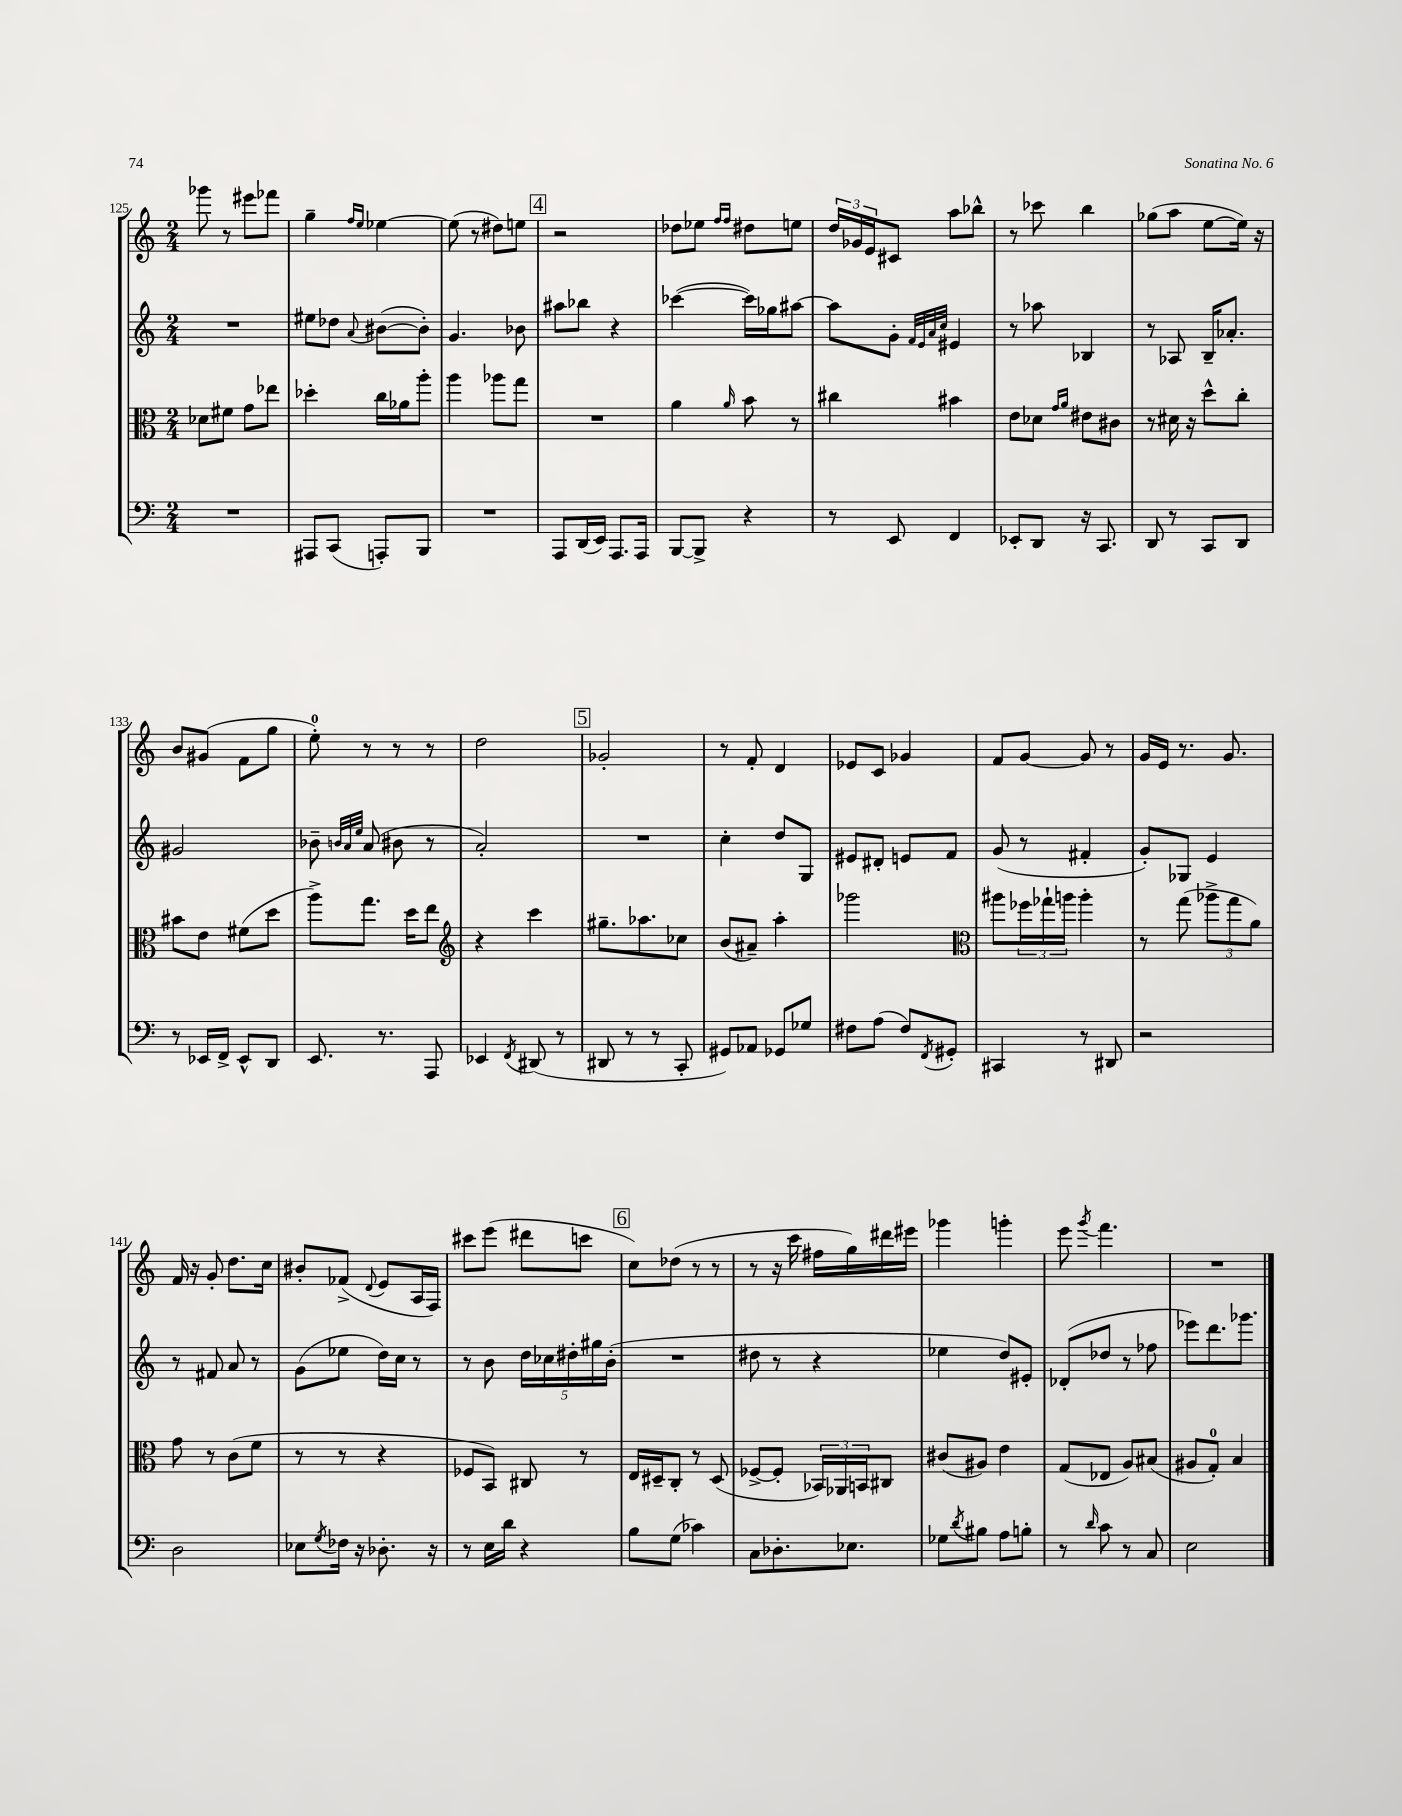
<<
\new StaffGroup <<
\new Staff = "s0" {
    \clef treble \key c \major \numericTimeSignature \time 2/4
    ges'''8 r8 eis'''8 fes'''8 |
    g''4-- \grace { f''16 e''16 } ees''4~ |
    ees''8( r8 dis''8) e''8 |
    \mark \markup { \box "4" } r2 |
    des''8 ees''8 \grace { f''16 f''16 } dis''8 e''8 |
    \tuplet 3/2 { d''16 ges'16 e'16 } cis'8 a''8 bes''8-^ |
    r8 ces'''8 b''4 |
    ges''8( a''8 e''8~ e''16) r16 |
    b'8 gis'8( f'8 g''8 |
    e''8-0-.) r8 r8 r8 |
    d''2 |
    \mark \markup { \box "5" } ges'2-. |
    r8 f'8-. d'4 |
    ees'8 c'8 ges'4 |
    f'8 g'8~ g'8 r8 |
    g'16 e'16 r8. g'8. |
    f'16 r16 g'8-. d''8. c''16 |
    bis'8-. fes'8->( \appoggiatura { d'8 } e'8 a16 f16) |
    cis'''8 e'''8( dis'''8 c'''8 |
    \mark \markup { \box "6" } c''8) des''8( r8 r8 |
    r8 r16 c'''16 fis''16 g''16) dis'''16 eis'''16 |
    ges'''4 g'''4-. |
    e'''8 \acciaccatura { g'''8 } f'''4. |
    R2 \bar "|." |
}
\new Staff = "s1" {
    \clef treble \key c \major \numericTimeSignature \time 2/4
    R2 |
    eis''8 des''8 \appoggiatura { a'8 } bis'8~( bis'8-.) |
    g'4. bes'8 |
    \mark \markup { \box "4" } ais''8 bes''8 r4 |
    ces'''4~( ces'''16) ges''16 ais''8~ |
    ais''8 g'8-. \grace { f'32 e'32 a'32 c''32 } eis'4 |
    r8 aes''8 bes4 |
    r8 aes8 b16-- aes'8.-. |
    gis'2 |
    bes'8-- \grace { b'32 a'32 e''32 } a'8( bis'8 r8 |
    a'2-.) |
    \mark \markup { \box "5" } R2 |
    c''4-. d''8 g8 |
    eis'8 dis'8-. e'8 f'8 |
    g'8( r8 fis'4-. |
    g'8-.) ges8 e'4 |
    r8 fis'8 a'8 r8 |
    g'8( ees''8 d''16) c''16 r8 |
    r8 b'8 \tuplet 5/4 { d''16 ces''16 dis''16-. gis''16 b'16-.( } |
    \mark \markup { \box "6" } R2 |
    dis''8 r8 r4 |
    ees''4 d''8) eis'8-. |
    des'8-.( des''8 r8 fes''8 |
    ees'''8) d'''8. ges'''8. \bar "|." |
}
\new Staff = "s2" {
    \clef alto \key c \major \numericTimeSignature \time 2/4
    des'8 fis'8 g'8 ees''8 |
    des''4-. c''16 aes'16 a''8-. |
    a''4 aes''8 g''8 |
    \mark \markup { \box "4" } R2 |
    a'4 \grace { a'16 } b'8 r8 |
    cis''4 bis'4 |
    e'8 des'8 \grace { g'16 a'16 } eis'8 cis'8 |
    r8 dis'16 r16 d''8-^ c''8-. |
    bis'8 e'8 fis'8( d''8 |
    a''8->) g''8. d''16 e''8 |
    \clef treble r4 c'''4 |
    \mark \markup { \box "5" } gis''8.-- aes''8. ces''8 |
    b'8( ais'8--) a''4-. |
    ges'''2 |
    \clef alto ais''8 \tuplet 3/2 { fes''16 ges''16-! a''16 } a''4-. |
    r8 g''8( \tuplet 3/2 { aes''8-> g''8 a'8) } |
    g'8 r8 c'8( f'8 |
    r8 r8 r4 |
    fes8 b,8) cis8 r8 |
    \mark \markup { \box "6" } e16 dis16-- c8-. r8 dis8( |
    fes8~-> fes8-. \tuplet 3/2 { bes,16) aes,16 b,16 } cis8 |
    cis'8( ais8) e'4 |
    g8( ees8 a8) bis8( |
    ais8 g8-0-.) b4 \bar "|." |
}
\new Staff = "s3" {
    \clef bass \key c \major \numericTimeSignature \time 2/4
    R2 |
    ais,,8 c,8( a,,8-.) b,,8 |
    R2 |
    \mark \markup { \box "4" } a,,8 d,16( e,16) a,,8. a,,16 |
    b,,8~ b,,8-> r4 |
    r8 e,8 f,4 |
    ees,8-. d,8 r16 c,8. |
    d,8 r8 c,8 d,8 |
    r8 ees,16 f,16-> ees,8-^ d,8 |
    e,8. r8. a,,8 |
    ees,4 \acciaccatura { f,8 } dis,8( r8 |
    \mark \markup { \box "5" } dis,8 r8 r8 c,8-. |
    gis,8) aes,8 ges,8 ges8 |
    fis8 a8( fis8) \acciaccatura { f,8 } gis,8-. |
    cis,4 r8 dis,8 |
    r2 |
    d2 |
    ees8 \acciaccatura { g8 } fes16 r16 des8.-. r16 |
    r8 e16 d'16 r4 |
    \mark \markup { \box "6" } b8 g8( ces'4) |
    c8 des8.-. ees8. |
    ges8 \acciaccatura { d'8 } bis8 a8 b8-. |
    r8 \grace { d'16 } c'8 r8 c8 |
    e2 \bar "|." |
}
>>
>>
\layout { \context { \Score currentBarNumber = #125 } }
